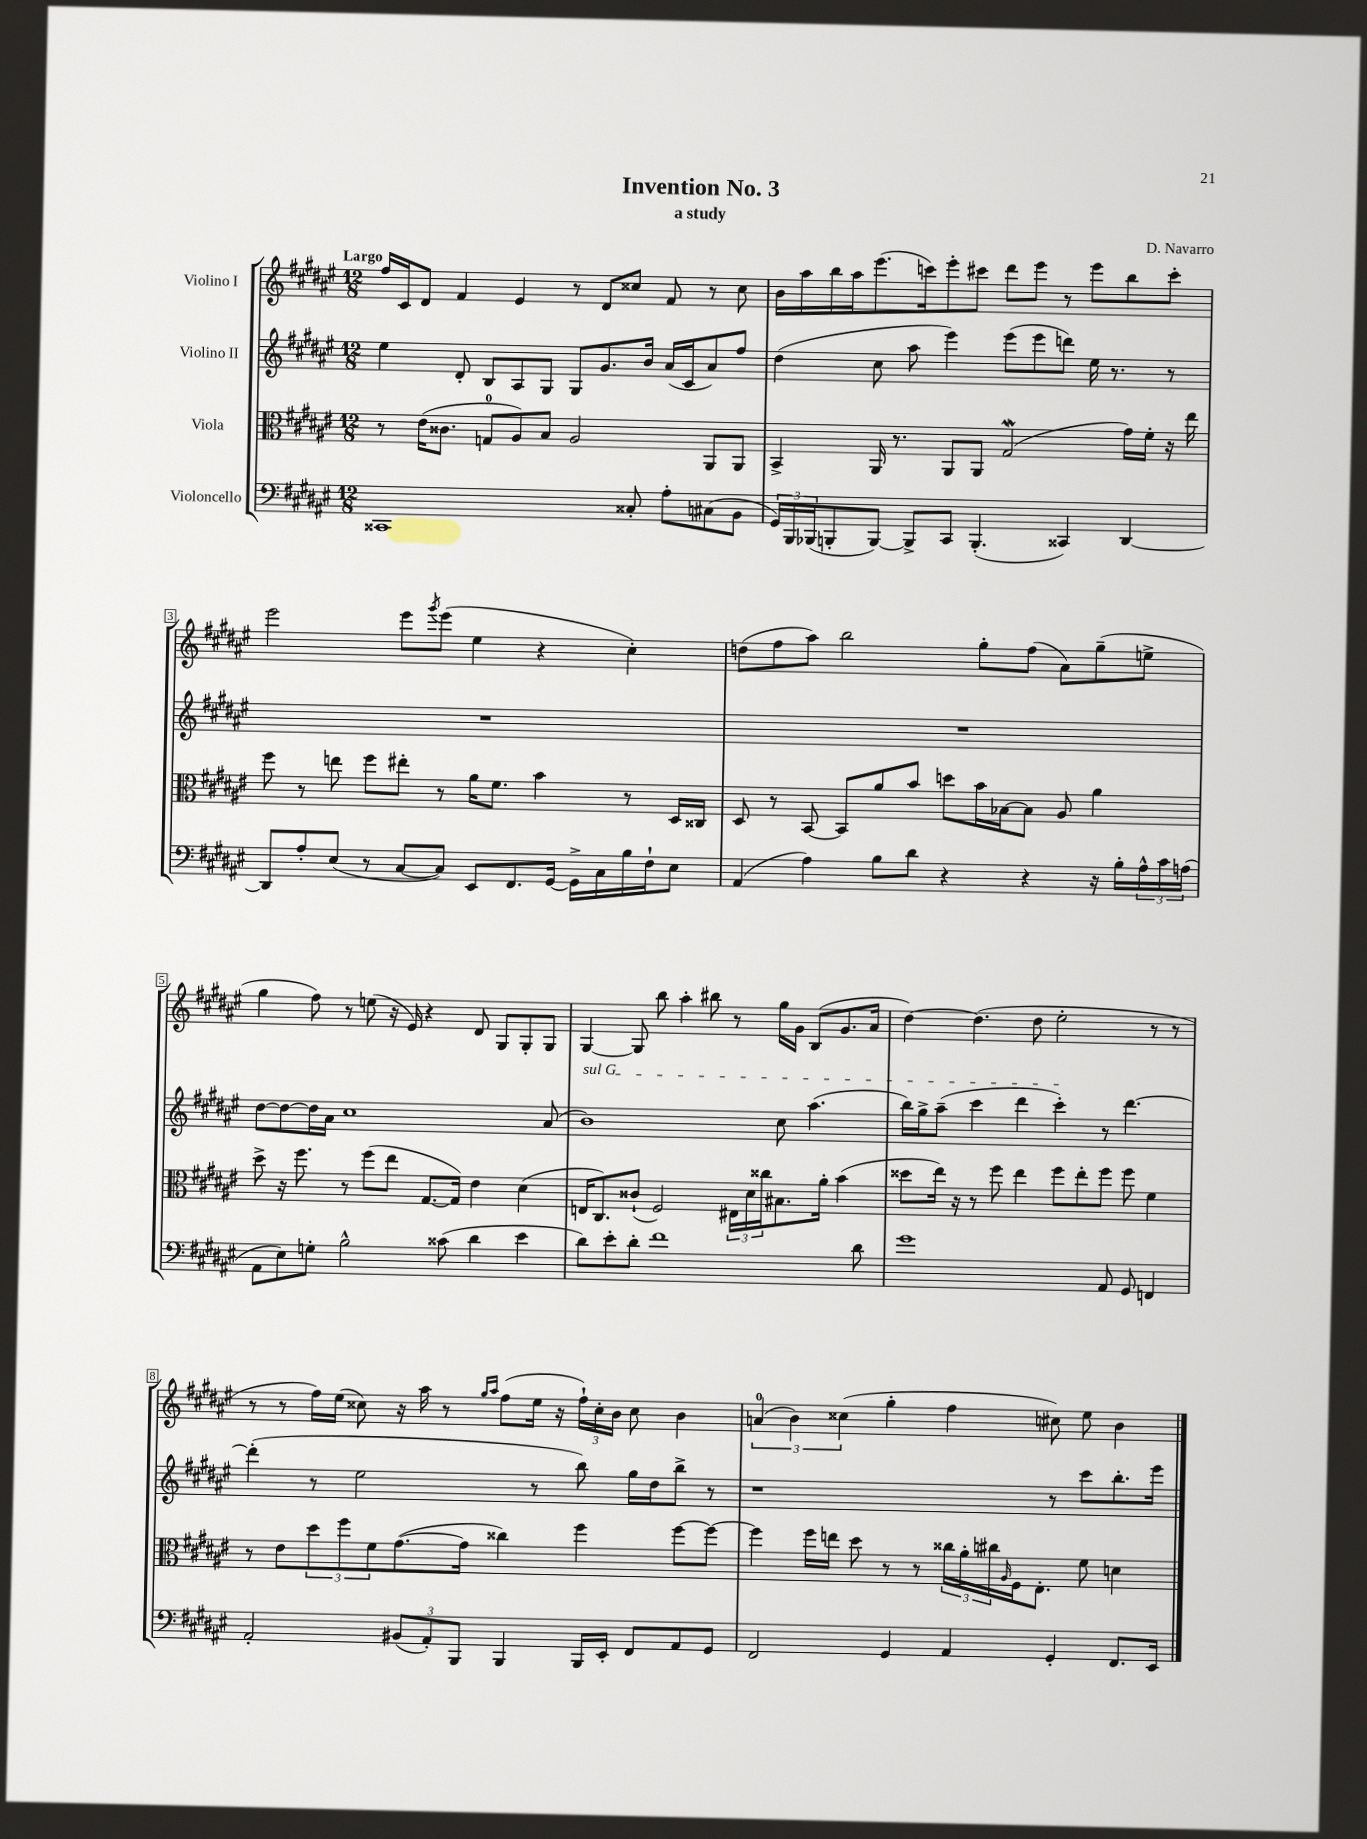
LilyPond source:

\header { title = "Invention No. 3" composer = "D. Navarro" subtitle = "a study" }
<<
\new StaffGroup <<
\new Staff = "s0" \with { instrumentName = "Violino I" } {
    \clef treble \key fis \major \numericTimeSignature \time 12/8 \tempo "Largo"
    fis''16 cis'16 dis'8 fis'4 eis'4 r8 dis'8 cisis''8 fis'8 r8 cisis''8 |
    b'16 ais''16 b''16 ais''16 eis'''8.( c'''16) eis'''8-. cis'''8 dis'''8 eis'''8 r8 eis'''8 b''8 cis'''8-. |
    eis'''2 eis'''8 \acciaccatura { gis'''8 } eis'''8( eis''4 r4 cis''4-.) |
    d''8( fis''8 ais''8) b''2 gis''8-. fis''8( ais'8) gis''8--( e''8-> |
    gis''4 fis''8) r8 e''8( r16 eis'16) r4 dis'8 gis8 gis8-. gis8 |
    gis4~ gis8 b''8 ais''4-. bis''8 r8 gis''16 gis'16 b8( gis'8. ais'16 |
    dis''4~) dis''4.( dis''8 eis''2-. r8 r8 |
    r8 r8 fis''16) eis''16( cisis''8) r16 ais''16 r8 \grace { gis''16 ais''16 } fis''8( eis''16 r16 \tuplet 3/2 { fis''16-!) cisis''16-. b'16 } cisis''8 b'4 |
    \tuplet 3/2 { a'4-0( b'4) cisis''4( } gis''4-. fis''4 cis''8) eis''8 b'4 \bar "|." |
}
\new Staff = "s1" \with { instrumentName = "Violino II" } {
    \clef treble \key fis \major \numericTimeSignature \time 12/8
    eis''4 dis'8-. b8 ais8 gis8 gis8 gis'8. b'16 ais'16( cis'16 ais'8) fis''8 |
    dis''4( cis''8 ais''8 eis'''4) eis'''8( eis'''8 d'''8) eis''16 r8. r8 |
    R1. |
    R1. |
    dis''8~ dis''8~ dis''16 ais'16 cis''1 ais'8( |
    \once \override TextSpanner.bound-details.left.text = \markup { \italic "sul G" } b'1\startTextSpan) cis''8 ais''4.( |
    b''16) gis''16-> ais''8--( cis'''4 dis'''4 cis'''4-.\stopTextSpan) r8 dis'''4.~ |
    dis'''4-.( r8 eis''2 r8 b''8) gis''16 dis''16 b''8-> r8 |
    r1 r8 cis'''8 b''8.-. eis'''16 \bar "|." |
}
\new Staff = "s2" \with { instrumentName = "Viola" } {
    \clef alto \key fis \major \numericTimeSignature \time 12/8
    r8 eis'16( cisis'8. g8-0 ais8) b8 ais2 ais,8 ais,8 |
    b,4-> ais,16 r8. ais,8 ais,8 gis2\mordent( gis'16) fis'16-. r16 eis''16 |
    fis''8 r8 e''8 fis''8 eis''8-. r8 ais'16 fis'8. b'4 r8 dis16 cisis16 |
    dis8 r8 b,8~ b,8 ais'8 b'8 d''8 b'16 bes16~ bes8 ais8 ais'4 |
    dis''8-> r16 fis''8. r8 fis''8( eis''8 gis8.~ gis16) eis'4 dis'4( |
    e16 cis8.) cisis'8-!( fis2) \tuplet 3/2 { eis16 dis'16 cisis''16 } bis8. ais'16-. b'4( |
    disis''8 eis''16) r16 r8 fis''8 eis''4 fis''8 eis''8-. fis''8 fis''8 fis'4 |
    r8 eis'8 \tuplet 3/2 { dis''8 fis''8 fis'8 } gis'8.~( gis'16 cisis''4) fis''4 fis''8~ fis''8~ |
    fis''4 fis''16 e''16 dis''8 r8 r8 \tuplet 3/2 { cisis''16 ais'16-. cis''16 } \grace { ais16 } fis16 eis8.-. fis'8 d'4 \bar "|." |
}
\new Staff = "s3" \with { instrumentName = "Violoncello" } {
    \clef bass \key fis \major \numericTimeSignature \time 12/8
    cisis,1 cisis8-. ais8-. cis8( b,8 |
    \tuplet 3/2 { gis,16) b,,16 bes,,16( } b,,8-. b,,8~) b,,8-> cis,8 b,,4.-.( cisis,4) dis,4~ |
    dis,8 ais8-. eis8( r8 cis8~ cis8) eis,8 fis,8. gis,16~ gis,16-> cis16 b16 fis16-! eis8 |
    ais,4( ais4) b8 dis'8 r4 r4 r16 b16-. \tuplet 3/2 { ais16-^ cis'16 a16( } |
    ais,8 eis8) g8-. b2-^ cisis'8( dis'4 eis'4 |
    dis'8) eis'8-. dis'8-. fis'1 dis'8 |
    gis'1 ais,8 gis,8 f,4 |
    ais,2-. \tuplet 3/2 { bis,8( ais,8-.) b,,8 } b,,4 b,,16 eis,16-. fis,8 ais,8 gis,8 |
    fis,2 gis,4 ais,4 gis,4-. fis,8. eis,16 \bar "|." |
}
>>
>>
\layout { \context { \Score \override BarNumber.stencil = #(make-stencil-boxer 0.1 0.3 ly:text-interface::print) } }
